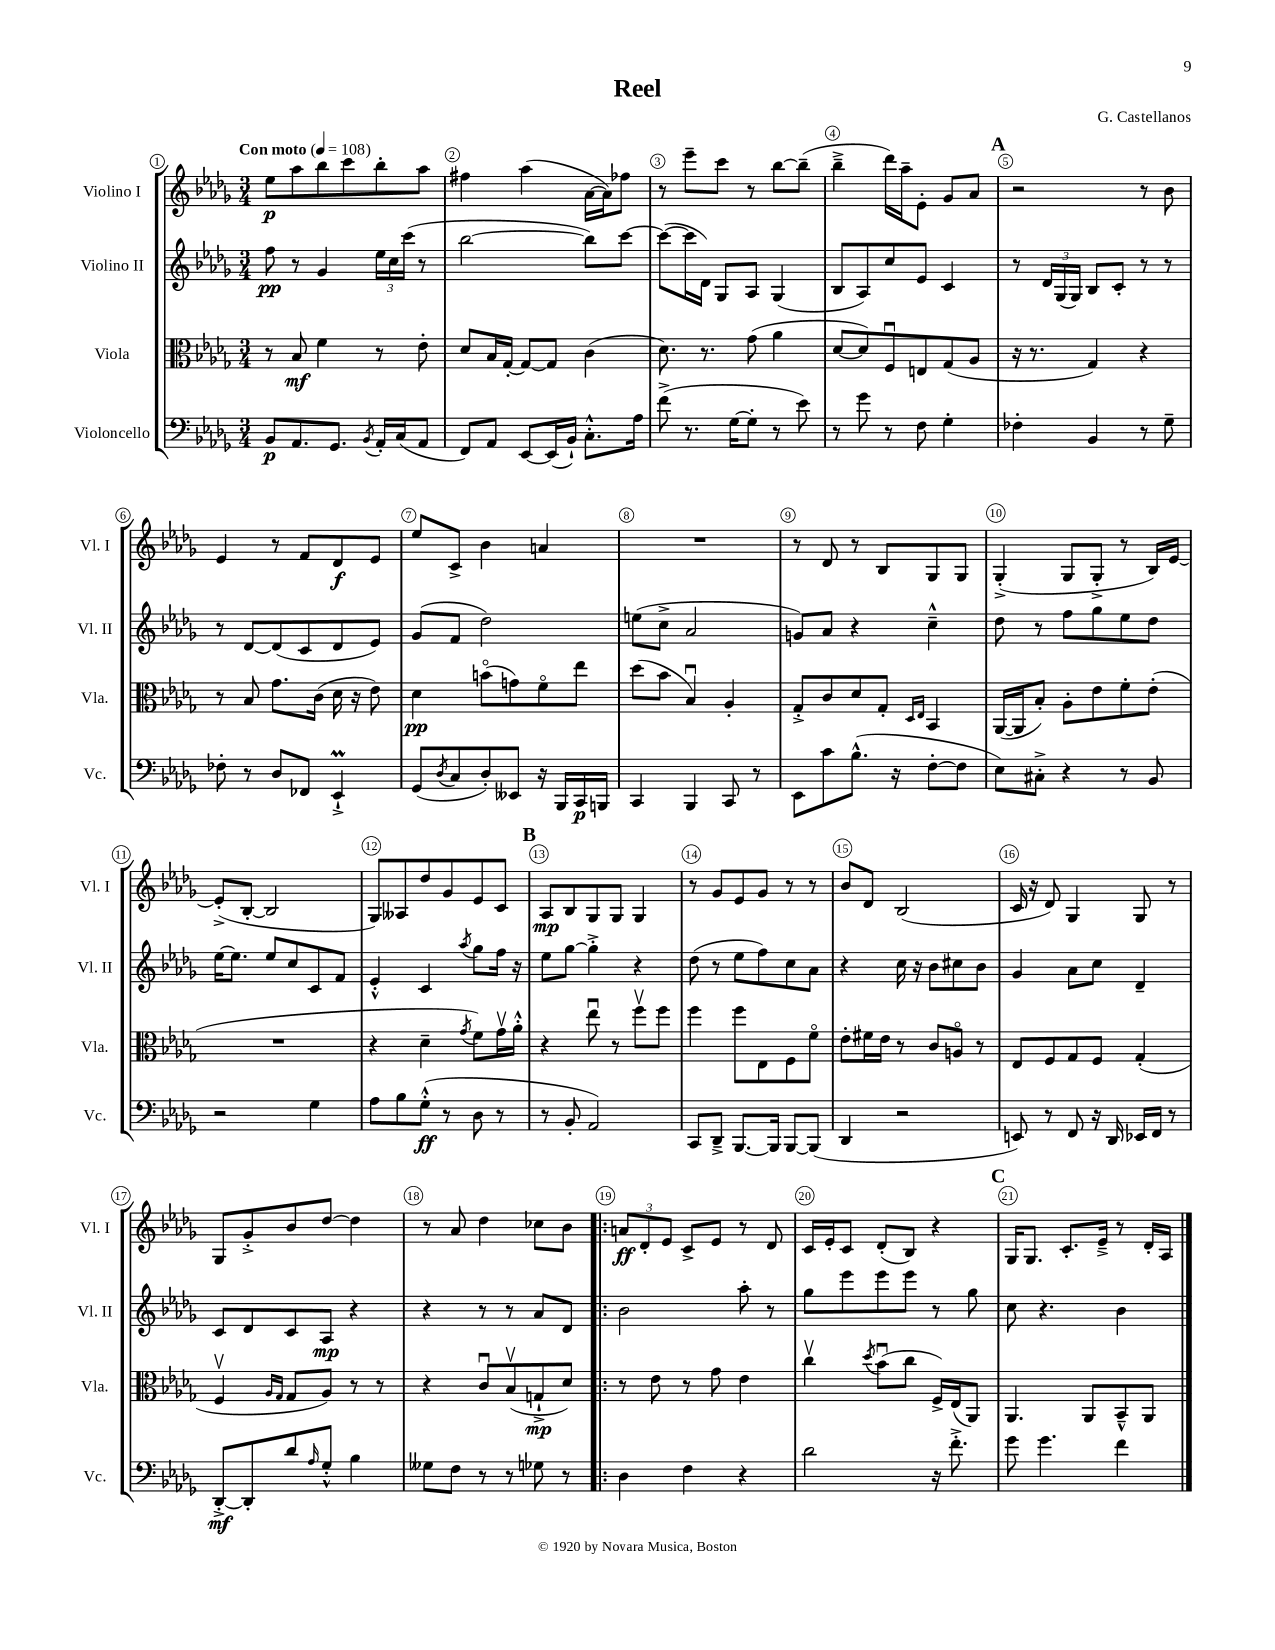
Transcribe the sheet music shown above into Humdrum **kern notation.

**kern	**kern	**kern	**kern
*staff4	*staff3	*staff2	*staff1
*clefF4	*clefC3	*clefG2	*clefG2
*k[b-e-a-d-g-]	*k[b-e-a-d-g-]	*k[b-e-a-d-g-]	*k[b-e-a-d-g-]
*M3/4	*M3/4	*M3/4	*M3/4
*MM108	*MM108	*MM108	*MM108
8BB-/L	8r	8ff\	8ee-\L
8.AA-/	8B-/	8r	8aa-\
.	4f\	4g-/	8bb-\
8.GG-/J	.	.	.
.	.	.	8ccc\
8qBB-/	.	.	.
16AA-'/LL	8r	24ee-\LL	8bb-'\
.	.	24cc\	.
(16C/J	.	.	.
.	.	(24ccc\JJ	.
8AA-/J	8e-'\	8r	8aa-\J
=	=	=	=
8FF/L)	8d-/L	[2bb-\	4ff#\
8AA-/J	16B-/L	.	.
.	[16G-'/JJ	.	.
[8EE-/L	8G-/_L	.	(4aa-\
(16EE-/]L	8G-/]J	.	.
16BB-`/JJ)	.	.	.
8.C'^^\L	(4c\	8bb-\]L)	[16a-\LL
.	.	.	16a-\]J)
.	.	[8ccc\J	8ff-\J
16A-\Jk	.	.	.
=	=	=	=
(8f^\	8.d-\)	(8ccc\_L	8r
8.r	.	16ccc\]L	8eee-~\L
.	8.r	16d-\JJ)	.
.	.	8G-/L	8ccc\J
[16G-\LK	.	.	.
8G-'\]J	(8g-\	8A-/J	8r
8r	4a-\	(4G-/	[8bb-\L
8e-\)	.	.	(8bb-~\]J
=	=	=	=
8r	[8d-/L	8B-/L	4bb-~^\
8g-\	8d-/])	8A-/)	.
8r	8Fu/	8cc/	16ddd-\LL)
.	.	.	16aa-~\J
8F\	8E/	8e-/J	8e-'\J
4G-'\	(8G-/	4c/	8g-/L
.	8A-/J	.	8a-/J
=	=	=	=
4F-'\	16r	8r	2r
.	8.r	.	.
.	.	24d-/LL	.
.	.	(24G-/	.
.	.	24G-/JJ)	.
4BB-/	4G-/)	8B-/L	.
.	.	8c'/J	.
8r	4r	8r	8r
8G-~\	.	8r	8b-\
=	=	=	=
8F-'\	8r	8r	4e-/
8r	8B-/	[8d-/L	.
8D-/L	8.g-\L	(8d-/]	8r
8FF-/J	.	8c/	8f/L
.	(16c\Jk	.	.
4EE-`^/	16d-\	8d-/	8d-/
.	16r	.	.
.	8e-\)	8e-/J)	8e-/J
=	=	=	=
(8GG-/L	4d-\	(8g-/L	8ee-/L
8qD-/	.	.	.
8C/	.	8f/J	8c^/J
8D-'/)	(8bo\L	2dd-\)	4b-\
8EE--/J	8g\)	.	.
16r	8fo\	.	4a/
16BBB-/LL	.	.	.
16CC/	8ee-\J	.	.
16BBB/JJ	.	.	.
=	=	=	=
4CC/	(8dd-\L	(8ee\L	2.r
.	8b-\J	8cc^\J	.
4BBB-/	4B-u/)	2a-/	.
8CC/	4A-'/	.	.
8r	.	.	.
=	=	=	=
8EE-\L	8G-'^/L	8g/L)	8r
8c\	8c/	8a-/J	8d-/
(8.B-^^\J	8d-/	4r	8r
.	8G-'/J	.	8B-/L
16r	.	.	.
.	16qqD-/LL	.	.
.	16qqE-/JJ	.	.
[8F'\L	4BB-/	4cc~^^\	8G-/
8F\]J	.	.	8G-/J
=	=	=	=
8E-\L)	([16AA-/LL	8dd-\	(4G-'^/
.	16AA-/]J	.	.
8C#'^\J	8B-'/J)	8r	.
4r	8A-'\L	8ff\L	8G-/L
.	8e-\	8gg-\	8G-'^/J
8r	8f'\	8ee-\	8r
8BB-/	(8e-'\J	8dd-\J	16B-/LL)
.	.	.	[16e-/JJ
=	=	=	=
2r	2.r	[16ee-\LK	(8e-'^/]L
.	.	8.ee-\]J	.
.	.	.	[8B-'/J
.	.	8ee-/L	2B-/]
.	.	8cc/	.
4G-\	.	8c/	.
.	.	8f/J	.
=	=	=	=
8A-\L	4r	4e-'^^/	8G-/L)
8B-\	.	.	8A--/
(8G-'^^\J	4d-~\	4c/	8dd-/
8r	.	.	8g-/
.	8qg-/	8qaa-/	.
8D-\	8f\L)	8gg-\L	8e-/
8r	16g-v\L	16ff\Jk	8c/J
.	16a-'^^\JJ	16r	.
=	=	=	=
8r	4r	8ee-\L	8A-/L
8BB-'/	.	[8gg-\J	8B-/
2AA-/)	8ee-u\	4gg-'^\]	8G-/
.	8r	.	8G-/J
.	8ffv\L	4r	4G-/
.	8ff\J	.	.
=	=	=	=
8CC/L	4ff\	(8dd-\	8r
8DD-~^/J	.	8r	8g-/L
[8.BBB-/L	8ff\L	8ee-\L	8e-/
.	8E-\	8ff\)	8g-/J
16BBB-/]Jk	.	.	.
[8BBB-/L	8F\	8cc\	8r
(8BBB-/]J	8fo\J	8a-\J	8r
=	=	=	=
4DD-/	8e-'\L	4r	8b-/L
.	16f#\L	.	8d-/J
.	16e-\JJ	.	.
2r	8r	16cc\	(2B-/
.	.	16r	.
.	8c/L	8b-\L	.
.	8Ao/J	8cc#\	.
.	8r	8b-\J	.
=	=	=	=
8EE/)	8E-/L	4g-/	16c/
.	.	.	16r
8r	8F/	.	8d-/)
8FF/	8G-/	8a-\L	4G-/
16r	8F/J	8cc\J	.
16DD-/	.	.	.
16EE-/LL	(4G-'/	4d-~/	8G-/
16FF/JJ	.	.	.
8r	.	.	8r
=	=	=	=
[8DD-'^/L	4Fv/	8c/L	8G-/L
8DD-'/]	.	8d-/	8g-'^/
.	16qqA-/LL	.	.
.	16qqG-/JJ	.	.
8d-/	8G-/L	8c/	8b-/
16qqA-/	.	.	.
8G-'^^/J	8A-/J)	8A-/J	[8dd-/J
4B-\	8r	4r	4dd-\]
.	8r	.	.
=	=	=	=
8G--\L	4r	4r	8r
8F\J	.	.	8a-/
8r	8cu/L	8r	4dd-\
8r	(8B-v/	8r	.
8G-\	8G`^/	8a-/L	8cc-\L
8r	8d-/J)	8d-/J	8b-\J
=!|:	=!|:	=!|:	=!|:
4D-\	8r	2b-\	12a/L
.	.	.	12d-'/
.	8e-\	.	.
.	.	.	12e-/J
4F\	8r	.	8c^/L
.	8g-\	.	8e-/J
4r	4e-\	8aa-'\	8r
.	.	8r	8d-/
=	=	=	=
2d-\	4ccv\	8gg-\L	16c/LL
.	.	.	16e-'/J
.	.	8eee-\	8c/J
.	8qdd-/	.	.
.	(8b-u\L	8eee-\	(8d-'/L
.	8cc\J	8eee-\J	8B-/J)
16r	16F^/LL)	8r	4r
8.f'^\	(16E-/J	.	.
.	8AA-/J)	8gg-\	.
=	=	=	=
8g-\	4.AA-/	8cc\	16G-/LK
.	.	.	8.G-/J
4.g-\	.	4.r	.
.	.	.	8.c'/L
.	8AA-/L	.	.
.	.	.	16e-~^/Jk
4f\	8BB-~^^/	4b-\	8r
.	8AA-/J	.	16d-'/LL
.	.	.	16A-/JJ
==	==	==	==
*-	*-	*-	*-
